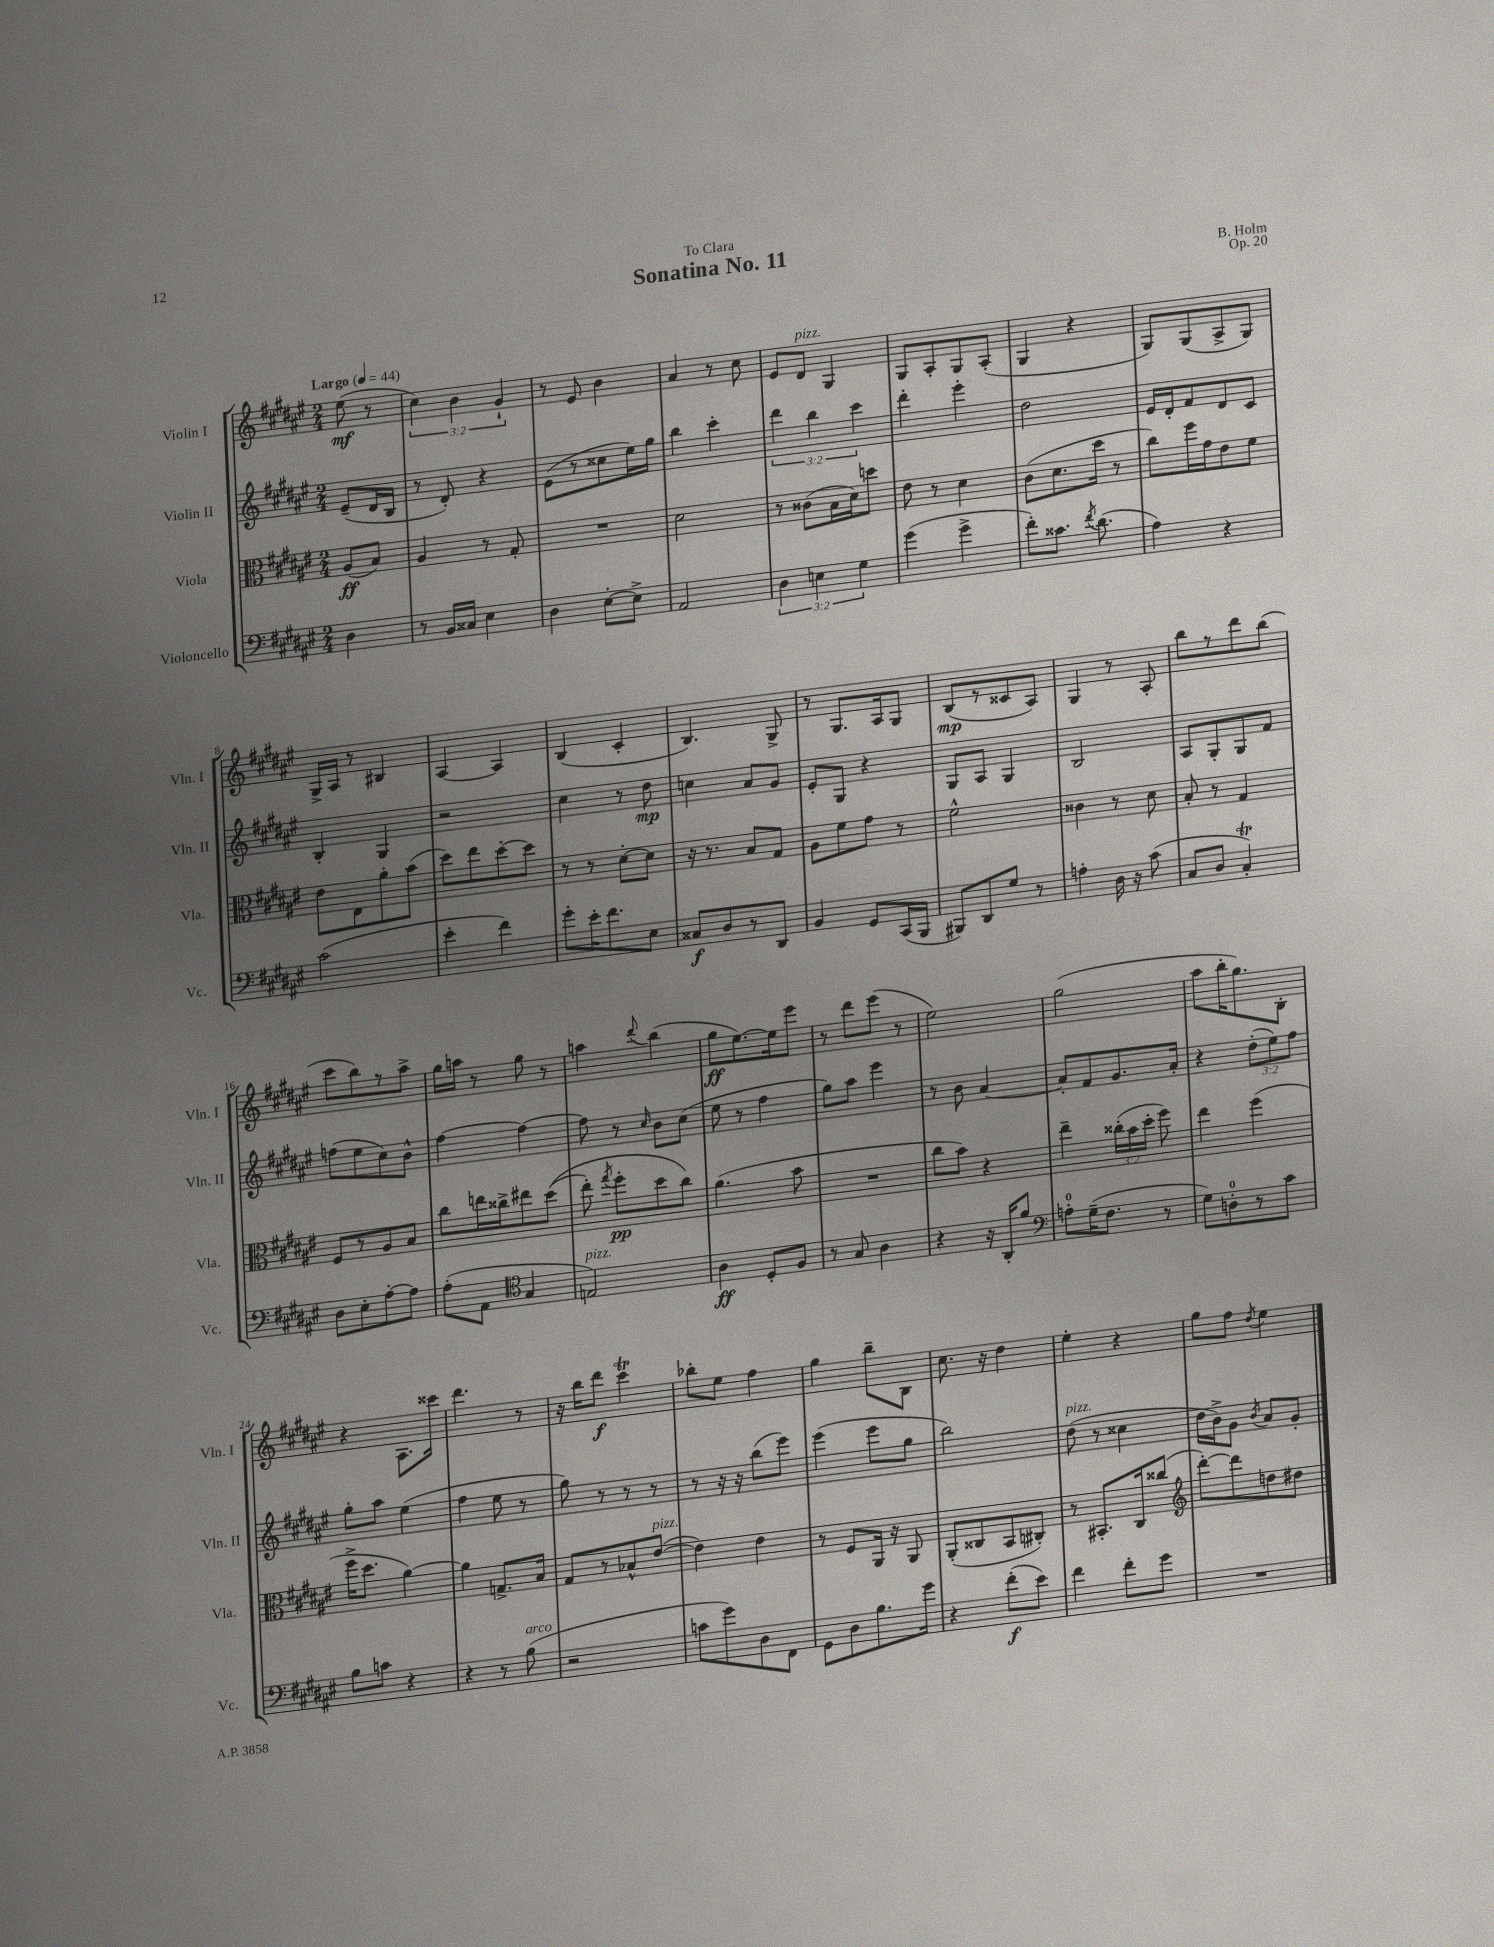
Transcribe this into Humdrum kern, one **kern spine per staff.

**kern	**kern	**kern	**kern
*staff4	*staff3	*staff2	*staff1
*clefF4	*clefC3	*clefG2	*clefG2
*k[f#c#g#d#a#e#]	*k[f#c#g#d#a#e#]	*k[f#c#g#d#a#e#]	*k[f#c#g#d#a#e#]
*M2/4	*M2/4	*M2/4	*M2/4
*MM44	*MM44	*MM44	*MM44
4D#	(8A#	(8e#~	(8ee#
.	8B)	16d#	8r
.	.	16B	.
=	=	=	=
8r	4A#	8r	6cc#)
16BB	.	8d#')	.
.	.	.	6b
16C##	.	.	.
4E#	8r	4r	.
.	.	.	6g#`
.	8G#'	.	.
=	=	=	=
4D#	2r	(8e#	8r
.	.	8r	8e#
[8E#'	.	8cc##	4b
8E#^]	.	16ee#)	.
.	.	16gg#	.
=	=	=	=
2AA#	2d#	4bb	4a#
.	.	4ccc#'	8r
.	.	.	8cc#
=	=	=	=
6D#	8r	6ddd#	8e#
.	(8c##	.	8d#
6E	.	6bb	.
.	16B	.	4G#
.	16d#)	.	.
6G#	.	6ccc#	.
.	8dd	.	.
=	=	=	=
(4g#	8e#	4ddd#'	8G#
.	8r	.	8A#'
4g#^	4d#	4eee#'	8G#
.	.	.	(8A#'
=	=	=	=
8f#')	(8c#	2dd#	4G#
8.c##	8.d#	.	.
.	.	.	4r
8qf#	.	.	.
(8.d#	16dd#	.	.
.	8r	.	.
=	=	=	=
4A#)	8cc#)	16e#	8G#)
.	.	16d#'	.
.	16ff#	8f#	(8G#
.	16g#	.	.
4r	8e#	8d#	8A#^
.	8f#	8c#	8G#)
=	=	=	=
(2c#	8e#	4B'	16G#^
.	.	.	16A#
.	8E#	.	8r
.	8a#'	4G#	4B#
.	(8b	.	.
=	=	=	=
4e#'	8dd#)	2r	[4A#
.	8ee#	.	.
4f#)	[8dd#'	.	4A#]
.	8dd#]	.	.
=	=	=	=
8g#'	8r	4cc#	(4B
16e#'	8r	.	.
8.f#	.	.	.
.	[8d#'	8r	4c#'
8E#	8d#]	8dd#	.
=	=	=	=
8C##	16r	4cc	4.B)
.	8.r	.	.
8D#	.	.	.
8r	8B	8a#	.
8DD#	8G#	8g#	8G#^
=	=	=	=
4BB	8A#	8e#'	8r
.	8f#	8G#	8.G#
8GG#	8g#	4r	.
.	.	.	16A#
(16CC#	8r	.	8G#
16BBB	.	.	.
=	=	=	=
8BBB#)	2f#^^	8G#	(8B
8DD#	.	8A#	8r
8G#	.	4G#	8c##
8r	.	.	8A#)
=	=	=	=
4A'	4c##	2B	4G#
16D#	8r	.	8r
16r	.	.	.
(8c#	8d#	.	8A#'
=	=	=	=
8C#	8B'	8A#	8bb
8D#	8r	8G#'	8r
4C#')	4G#	8G#	8ddd#
.	.	8f#	(8bb
=	=	=	=
8D#	8F#	(8ff	8ccc#
8E#'	8r	8ee#	8bb)
[8A#'	8A#	8cc#)	8r
8A#]	8B	8b^^	8aa#^
=	=	=	=
(8A#'	8cc#	[4ff#	16gg#
.	.	.	16aa
8AA#	16ee	.	8r
.	16cc##^	.	.
*clefC4	*	*	*
4G#	8ee#	4ff#_	8gg#
.	&((8dd#	.	8r
=	=	=	=
2E)	8ee#')	8ff#]	4aa
.	8qgg#	.	.
.	8ff#'	8r	.
.	.	16qqcc#	8qqddd#
.	8dd#	8b	(4bb
.	8cc#&)	(8cc#	.
=	=	=	=
4A#	(4.a#	8ee#	8gg#
.	.	8r	[8.ee#)
8D#'	.	4ff#	.
.	.	.	16ee#]
8F#	8b	.	8eee#
=	=	=	=
8r	2r	8gg#)	8r
8G#	.	8aa#	8ddd#
4A#	.	4eee#	(8eee#
.	.	.	8r
=	=	=	=
4r	8cc#	8r	2ee#)
.	8b)	8b	.
16r	4r	[4a#	.
16AA#'	.	.	.
8f#	.	.	.
=	=	=	=
*clefF4	*	*	*
8A'	4ee#~	8a#']	(2gg#
(16G#~	.	8f#	.
8.F#	.	.	.
.	(24cc##'	8.g#	.
.	24b	.	.
.	24dd#'	.	.
8r	8ff#)	.	.
.	.	16a#'	.
=	=	=	=
8G#)	4ee#	4r	8aa#
8D'	.	.	16bb'
.	.	.	8.gg#)
8r	(4ff#	(12dd#'	.
.	.	12ee#)	.
8c#	.	.	8B'
.	.	12ff#	.
=	=	=	=
8B	16ff#^	8gg#'	4r
.	8.dd#	.	.
8c	.	8aa#	.
4r	[4a#)	(4ee#	8.A#
.	.	.	16ccc##
=	=	=	=
4r	4a#]	4ff#	4.ddd#
8r	8.G^	8ee#	.
(8B	.	8r	8r
.	16B	.	.
=	=	=	=
2r	8G#	8gg#)	16r
.	.	.	16bb
.	8r	8r	8ddd#
.	8B-^^	8r	4ccc#
.	([8e#	8r	.
=	=	=	=
8c	4e#])	8r	8bb-'
8g#)	.	16r	8ee#
.	.	16r	.
8D#	4e#	(8bb	4ff#
8FF#	.	8eee#)	.
=	=	=	=
8GG#	8r	(4eee#	4gg#
8D#	8F#	.	.
8.B	16AA#	8eee#	8bb~
.	16r	.	.
.	8AA#	8gg#	8B
16g#	.	.	.
=	=	=	=
4r	(8AA#'	2bb)	8.cc#
.	8C##	.	.
.	.	.	16r
(8f#'	8BB	.	4dd#
8e#)	8C#')	.	.
=	=	=	=
4f#	8r	(8dd#	4ee#'
.	8.BB#'	8r	.
8f#'	.	4cc##	4r
.	16C#	.	.
8g#	(8cc##	.	.
=	=	=	=
*	*clefG2	*	*
2r	[8ddd#')	16dd#	8gg#
.	.	16b^)	.
.	8ddd#]	8g#	8ff#
.	.	8qb	8qdd#
.	8dd	8a#	4ee#
.	8dd#	8g#'	.
==	==	==	==
*-	*-	*-	*-
